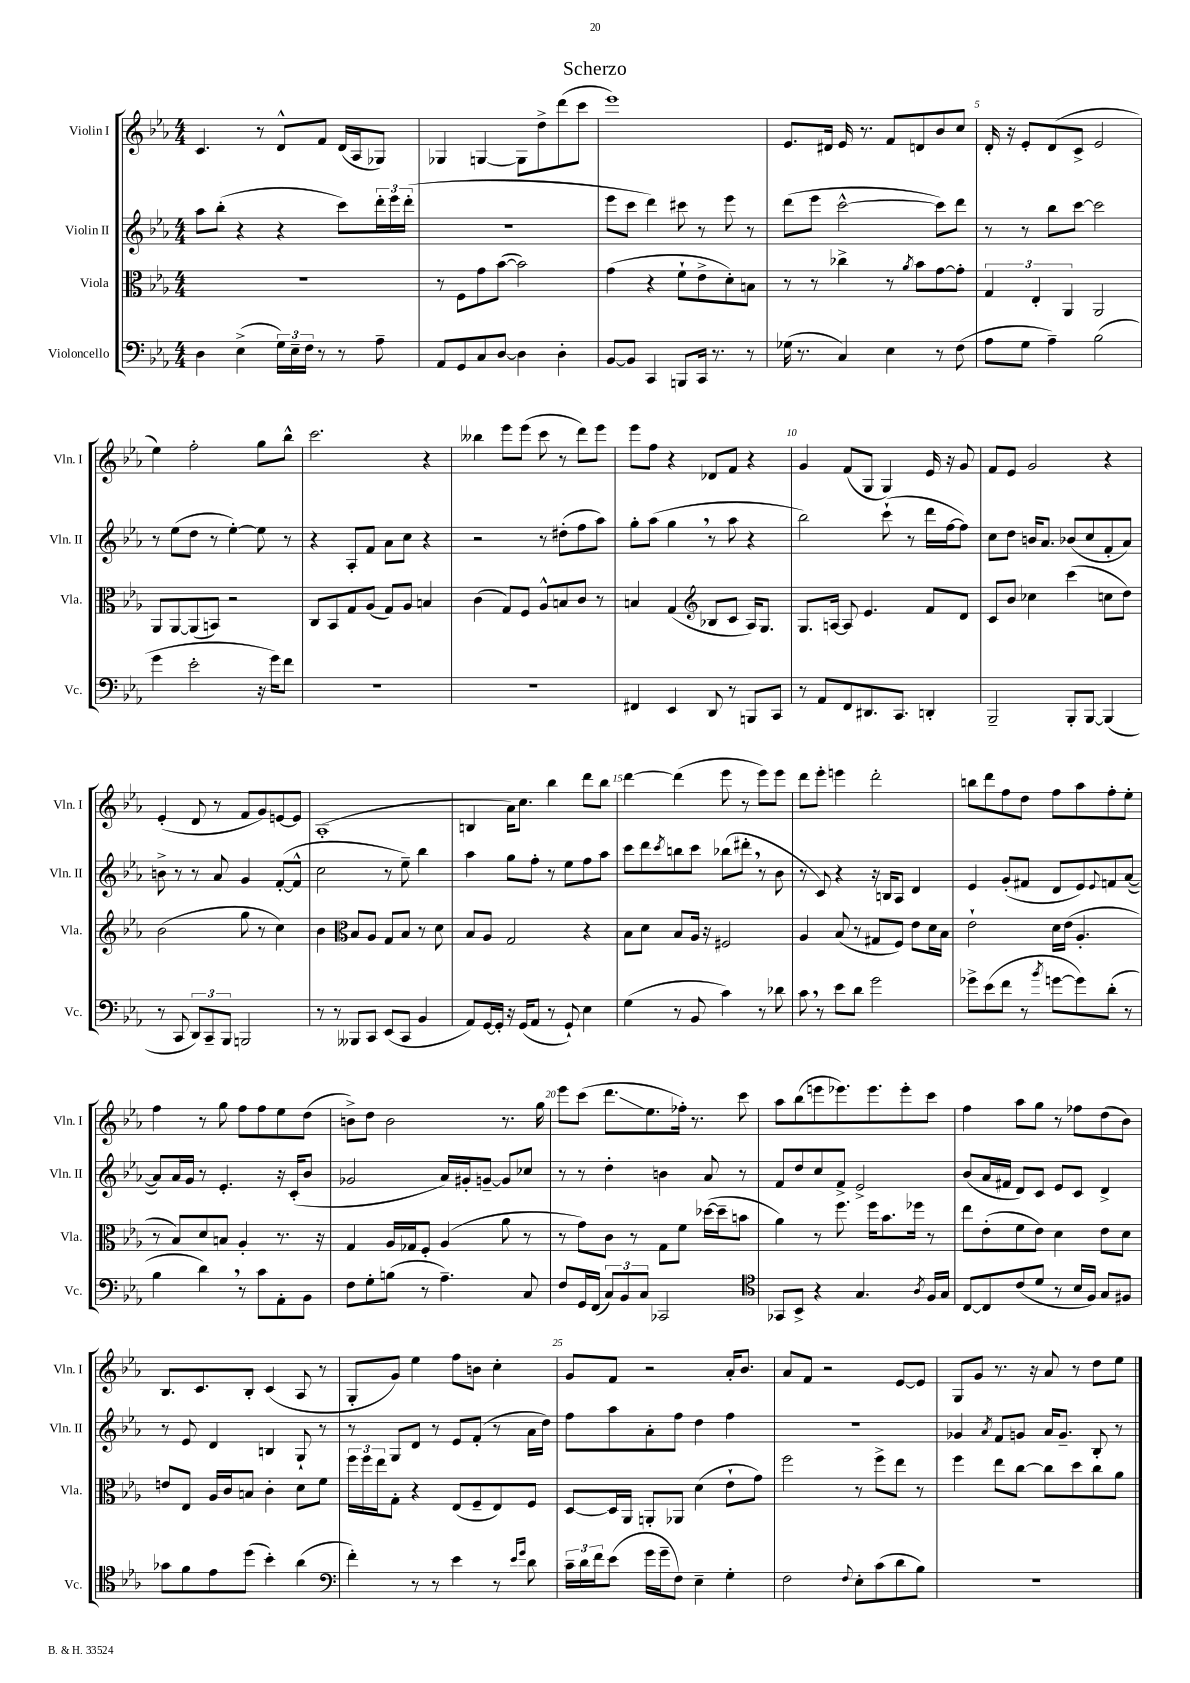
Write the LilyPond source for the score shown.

\header { title = "Scherzo" }
<<
\new StaffGroup <<
\new Staff = "s0" \with { instrumentName = "Violin I" shortInstrumentName = "Vln. I" } {
    \clef treble \key ees \major \numericTimeSignature \time 4/4
    c'4. r8 d'8-^ f'8 d'16( aes16 ges8) |
    ges4 g4~ g8 d''8-> d'''8( c'''8 |
    ees'''1) |
    ees'8. dis'16 ees'16 r8. f'8 d'8 bes'8 c''8 |
    d'16-. r16 ees'8-. d'8( c'8-> ees'2 |
    ees''4) f''2-. g''8 bes''8-^ |
    c'''2. r4 |
    beses''4 ees'''8 ees'''8( c'''8 r8 d'''8) ees'''8 |
    ees'''8 f''8 r4 des'8 f'8 r4 |
    g'4 f'8( g8 g4) ees'16 r16 g'8 |
    f'8 ees'8 g'2 r4 |
    ees'4-.( d'8 r8 f'8 g'8) e'8~ e'8 |
    aes1-.( |
    b4 aes'16) c''8. bes''4 d'''8 bes''8 |
    d'''4~ d'''4( ees'''8 r8 ees'''8) ees'''8 |
    d'''8 ees'''8-. e'''4 d'''2-. |
    b''8 d'''8 f''8 d''8 f''8 aes''8 f''8-. ees''8-. |
    f''4 r8 g''8 f''8 f''8 ees''8 d''8( |
    b'8->) d''8 b'2 r8. g''16 |
    ees'''8 c'''8( d'''8.\glissando ees''8. fes''16-.) r8. c'''8 |
    aes''8 bes''8( e'''8 ees'''8.) ees'''8. ees'''8-. c'''8 |
    f''4 aes''8 g''8 r8 fes''8 d''8( bes'8) |
    bes8. c'8. bes8-. c'4( aes8 r8 |
    g8-. g'8) ees''4 f''8 b'8 c''4-. |
    g'8 f'8 r2 aes'16-. bes'8. |
    aes'8 f'8 r2 ees'8~ ees'8 |
    g8 g'8 r8. r16 aes'8 r8 d''8 ees''8 \bar "|." |
}
\new Staff = "s1" \with { instrumentName = "Violin II" shortInstrumentName = "Vln. II" } {
    \clef treble \key ees \major \numericTimeSignature \time 4/4
    aes''8 bes''8-.( r4 r4 c'''8) \tuplet 3/2 { d'''16-. ees'''16 d'''16-.( } |
    R1 |
    ees'''8 c'''8 d'''4) cis'''8 r8 ees'''8 r8 |
    d'''8( ees'''8 c'''2~-^ c'''8) d'''8 |
    r8 r8 bes''8 c'''8~ c'''2 |
    r8 ees''8( d''8 r8 ees''4~-.) ees''8 r8 |
    r4 aes8-. f'8 aes'8 c''8 r4 |
    r2 r8 dis''8-.( f''8 aes''8) |
    g''8-. aes''8( g''4 \breathe r8 aes''8 r4 |
    bes''2) c'''8-!( r8 d'''16 f''16~ f''8) |
    c''8 d''8 b'16 aes'8. bes'8( c''8 f'8-. aes'8) |
    b'8-> r8 r8 aes'8 g'4 f'8~-.( f'8-^ |
    c''2 r8 ees''8--) bes''4 |
    aes''4 g''8 f''8-. r8 ees''8 f''8 aes''8 |
    c'''8 d'''8 \acciaccatura { c'''8 } b''8 c'''8 bes''8( dis'''8-. \breathe r8 bes'8 |
    r8 c'8) r4 r16 b16 aes8 d'4 |
    ees'4 g'8-.( fis'8 d'8 ees'8) \appoggiatura { ees'8 } f'8 aes'8~( |
    aes'8) aes'16 g'16 r8 ees'4.-. r16 c'16-.( bes'8 |
    ges'2 aes'16) gis'16-. g'8~-- g'8 ces''8 |
    r8 r8 d''4-. b'4 aes'8 r8 |
    f'8 d''8 c''8 f'8-> ees'2-> |
    bes'8( aes'16 fis'16 d'8) c'8 ees'8 c'8 d'4-> |
    r8 ees'8 d'4 b4 g8-! r8 |
    r8 g8 d'8 r8 ees'8 f'8-.( r8 aes'16 d''16) |
    f''8 aes''8 aes'8-. f''8 d''4 f''4 |
    R1 |
    ges'4 \acciaccatura { aes'8 } f'8 g'8 aes'16 g'8.-- bes8-. r8 \bar "|." |
}
\new Staff = "s2" \with { instrumentName = "Viola" shortInstrumentName = "Vla." } {
    \clef alto \key ees \major \numericTimeSignature \time 4/4
    R1 |
    r8 f8 g'8 bes'8~( bes'2) |
    g'4( r4 f'8-! ees'8-> d'8-.) b8 |
    r8 r8 ces''4-> r8 \acciaccatura { aes'8 } bes'8 g'8~ g'8-. |
    \tuplet 3/2 { g4 ees4-. aes,4 } aes,2 |
    aes,8 aes,8~ aes,8( b,8) r2 |
    c8 bes,8 g8 aes8( g8) aes8 b4 |
    c'4( g8) f8 aes8-^ b8 c'8 r8 |
    b4 g4( \clef treble bes8 c'8 aes16) g8. |
    g8. a16~ a8 ees'4. f'8 d'8 |
    c'8 bes'8 ces''4 c'''4( c''8 d''8) |
    bes'2( g''8 r8 c''4) |
    bes'4 \clef alto bes8 aes8 g8 bes8 r8 d'8 |
    bes8 aes8 g2 r4 |
    bes8 d'8 bes8 aes16 r16 fis2 |
    aes4 bes8( r8 gis8 f8) ees'8 d'16 bes16 |
    ees'2-! d'16 ees'16( aes4.-. |
    r8 bes8) d'8 b8 aes4-. r8. r16 |
    g4 aes16 ges16 f8-. aes4( aes'8 r8 |
    r8 g'8) c'8 r8 g8 f'8 des''16~( des''16-- b'8 |
    aes'4) r8 f''8. f''16 bes'8. fes''16 r8 |
    ees''8 ees'8-.( f'8 ees'8) d'4 ees'8 d'8 |
    e'8 ees8 aes16 c'16 b8 c'4-. d'8 f'8 |
    \tuplet 3/2 { f''16 f''16 ees''16 } g8-. r4 ees8( f8-- ees8) f8 |
    d8~ d16 aes,16 a,8-. aes,8 d'4( ees'8-! g'8) |
    f''2 r8 f''8-> ees''8 r8 |
    f''4 ees''8 c''8~ c''8 d''8 c''8 aes'8 \bar "|." |
}
\new Staff = "s3" \with { instrumentName = "Violoncello" shortInstrumentName = "Vc." } {
    \clef bass \key ees \major \numericTimeSignature \time 4/4
    d4 ees4->( \tuplet 3/2 { g16) ees16-- f16 } r8 r8 aes8-- |
    aes,8 g,8 c8 d8~ d4 d4-. |
    bes,8~ bes,8 c,4 b,,8 c,16 r8. r8 |
    ges16( r8. c4) ees4 r8 f8( |
    aes8 g8 aes4--) bes2( |
    g'4 ees'2-. r16 g'16) f'8 |
    R1 |
    R1 |
    fis,4 ees,4 d,8 r8 b,,8 c,8 |
    r8 aes,8 f,8 dis,8. c,8. d,4-. |
    bes,,2-- bes,,8-. bes,,8~ bes,,4( |
    r8 c,8 \tuplet 3/2 { d,8) c,8-- bes,,8 } b,,2 |
    r8 r8 beses,,8 c,8 ees,8( c,8 bes,4 |
    aes,8) g,16~ g,16-. r16 g,16( aes,8 r8 g,8-!) ees4 |
    g4( r8 bes,8 c'4) r8 des'8 |
    c'8 \breathe r8 ees'8 d'8 g'2 |
    ges'8-> ees'8( f'8 r8 \acciaccatura { bes'8 } g'8~ g'8) d'8-.( r8 |
    bes4 d'4) \breathe r8 c'8 aes,8-. bes,8 |
    f8 g8-. b8( r8 aes4.--) c8 |
    f8 g,16 f,16( \tuplet 3/2 { c8) bes,8 c8 } ces,2 |
    \clef tenor ges,8 bes,8-> r4 g4. \acciaccatura { aes8 } f16 g16 |
    c8~ c8 c'8( d'8 r8 bes16 f16) g8 fis8 |
    ges'8 f'8 ees'8 d''8( bes'4-.) aes'4( |
    \clef bass f'4-.) r8 r8 ees'4 r8 \grace { ees'16 g'16 } d'8 |
    \tuplet 3/2 { c'16-- d'16 f'16 } ees'8( g'16 g'16-- f8) ees4-- g4-. |
    f2 \appoggiatura { f8 } ees8-. c'8( d'8 bes8) |
    R1 \bar "|." |
}
>>
>>
\layout { \context { \Score \override BarNumber.break-visibility = ##(#f #t #t) barNumberVisibility = #(every-nth-bar-number-visible 5) } }
